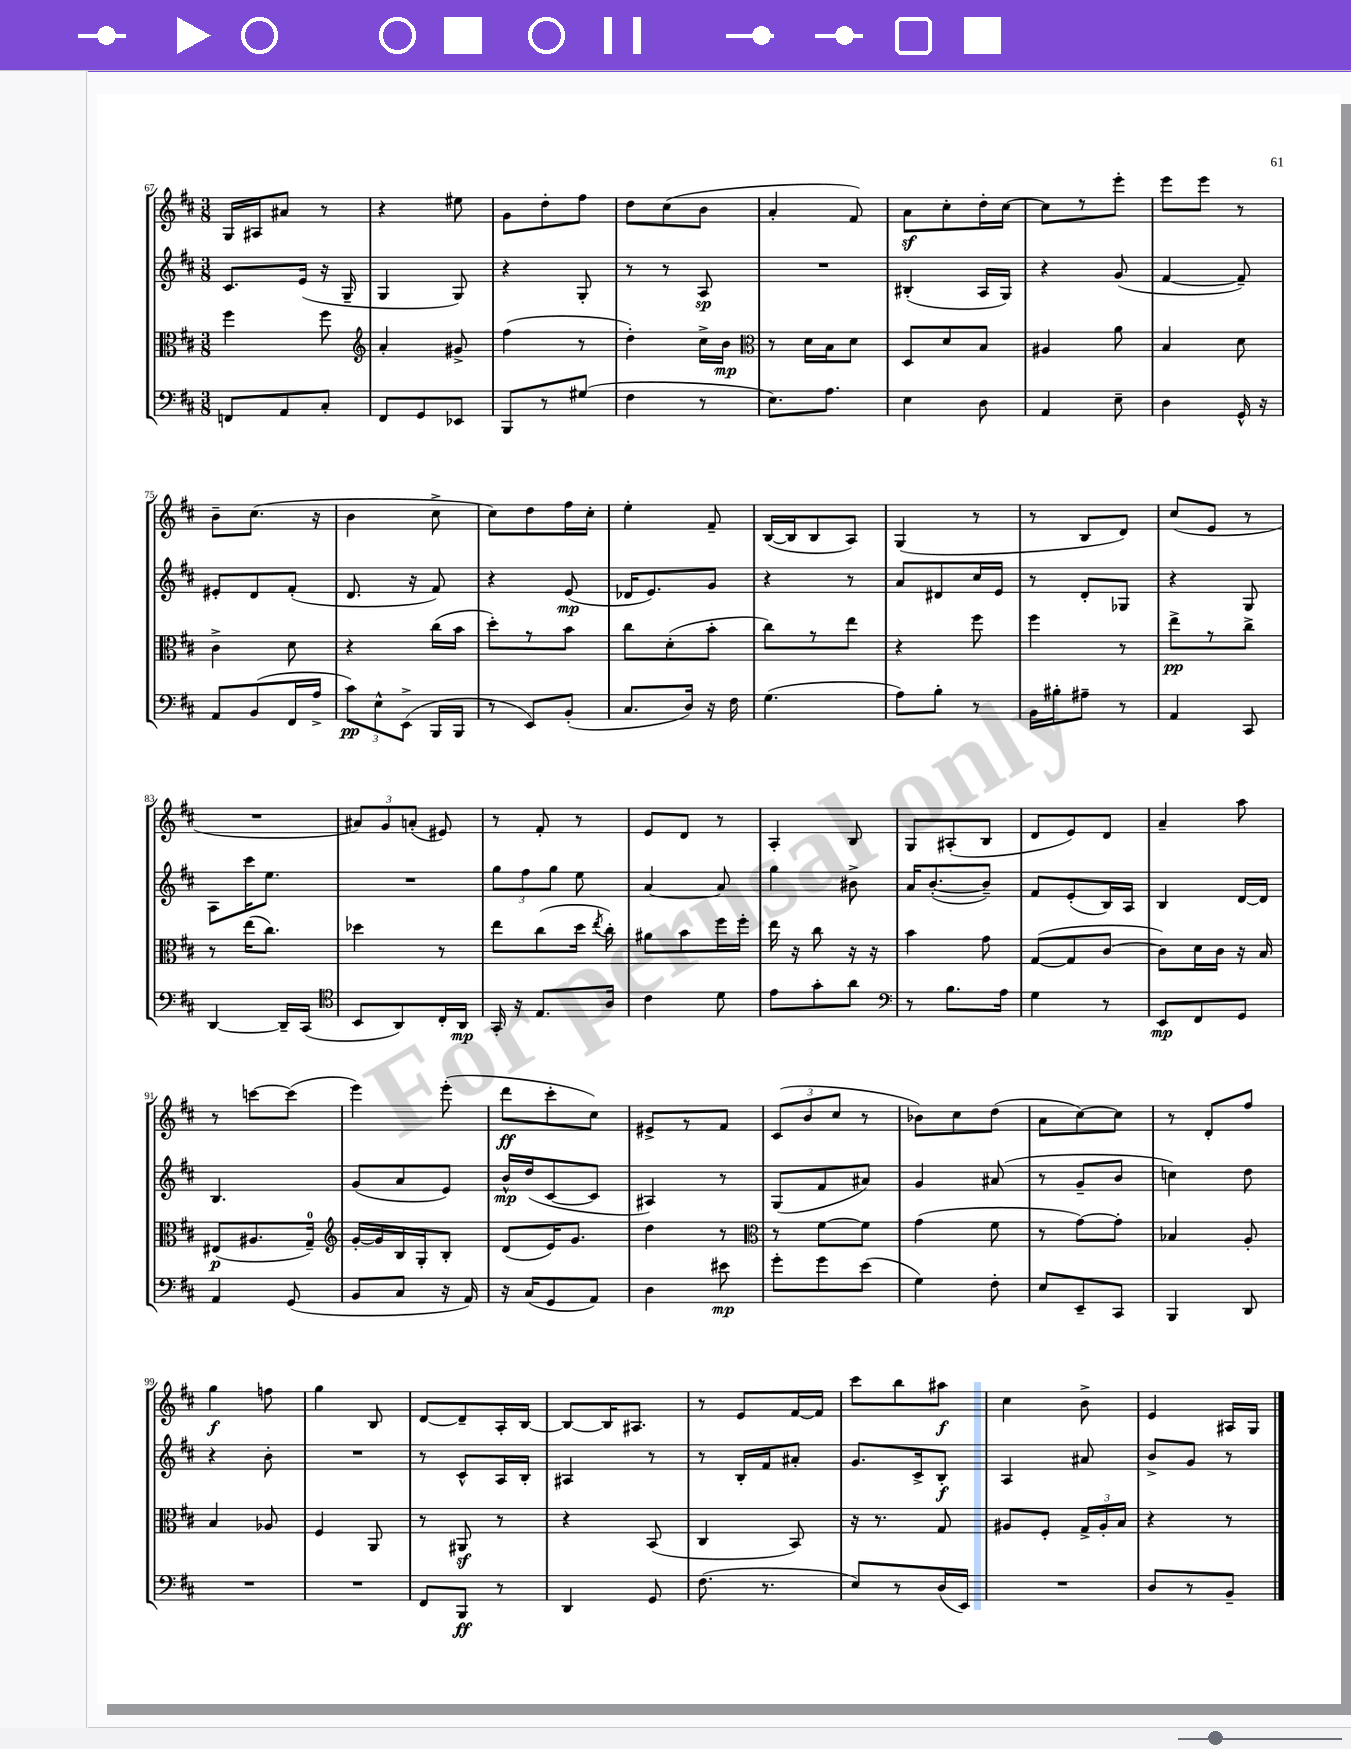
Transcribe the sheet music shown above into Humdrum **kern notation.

**kern	**kern	**kern	**kern
*staff4	*staff3	*staff2	*staff1
*clefF4	*clefC3	*clefG2	*clefG2
*k[f#c#]	*k[f#c#]	*k[f#c#]	*k[f#c#]
*M3/8	*M3/8	*M3/8	*M3/8
8FF	4ff#	8.c#	16G
.	.	.	16A#
8AA	.	.	8a#
.	.	(16e	.
8C#'	8ff#	16r	8r
.	.	16G~	.
=	=	=	=
*	*clefG2	*	*
8FF#	4a'	4G	4r
8GG	.	.	.
8EE-	8g#^	8G)	8ee#
=	=	=	=
8BBB	(4ff#	4r	8g
8r	.	.	8dd'
(8G#	8r	8G'	8ff#
=	=	=	=
4F#	4dd')	8r	8dd
.	.	8r	(8cc#
8r	16cc#^	8A	8b
.	16b	.	.
=	=	=	=
*	*clefC3	*	*
8.E)	8r	4.r	4a'
.	16d	.	.
8.A	16B	.	.
.	8d	.	8f#)
=	=	=	=
4E	8D	(4B#'	8a
.	8d	.	8cc#'
8D	8B	16A	16dd'
.	.	16G)	[16cc#
=	=	=	=
4AA	4A#	4r	8cc#]
.	.	.	8r
8E~	8a	(8g	8eee'
=	=	=	=
4D	4B	[4f#	8eee
.	.	.	8eee
16GG^^	8d	8f#~])	8r
16r	.	.	.
=	=	=	=
8AA	4c#^	8e#'	8b~
(8BB	.	8d	(8.cc#
16FF#	8d	(8f#'	.
16A^	.	.	16r
=	=	=	=
12c#)	4r	8.d	4b
12E^^	.	.	.
(12EE^	.	.	.
.	.	16r	.
16BBB	(16cc#	8f#)	8cc#^
16BBB	16b	.	.
=	=	=	=
8r	8dd')	4r	8cc#)
8EE)	8r	.	8dd
(8BB'	8b	(8e	16ff#
.	.	.	16cc#'
=	=	=	=
8.C#	8cc#	16d-	4ee'
.	.	8.e)	.
.	(8d'	.	.
16D)	.	.	.
16r	8b'	8g	8f#~
16F#	.	.	.
=	=	=	=
(4.G	8cc#)	4r	([16B
.	.	.	16B]
.	8r	.	8B
.	8ee	8r	8A)
=	=	=	=
8A)	4r	8a	(4G
8B'	.	8d#	.
8r	8ff#	16cc#	8r
.	.	16e	.
=	=	=	=
16BB	4ff#	8r	8r
16B#'	.	.	.
8A#~	.	8d'	8B
8r	8r	8G-	8d)
=	=	=	=
4AA	8ee^	4r	(8cc#
.	8r	.	8e
8CC#	8cc#^	8G	8r
=	=	=	=
[4DD	8r	8A	4.r
.	(16ee	16ccc#	.
.	8.cc#)	8.ee	.
16DD~]	.	.	.
(16CC#	.	.	.
=	=	=	=
*clefC4	*	*	*
8BB	4dd-	4.r	12a#)
.	.	.	12g
8AA)	.	.	.
.	.	.	(12a'
16C#'	8r	.	8e#)
16AA	.	.	.
=	=	=	=
16GG'	8ee	12gg	8r
16r	.	.	.
.	.	12ff#	.
8.E	(8cc#	.	8f#'
.	.	12gg	.
.	16dd	8ee	8r
.	8qee	.	.
16A	16cc#')	.	.
=	=	=	=
4c#	8a#	[4a	8e
.	8b	.	8d
8d	16ff#	8a]	8r
.	16ff#'	.	.
=	=	=	=
8e	16ee	4gg	4A'
.	16r	.	.
8g'	8cc#	.	.
8a	16r	8b#^	8B
.	16r	.	.
=	=	=	=
*clefF4	*	*	*
8r	4b	16a	8G
.	.	([8.b'	.
8.B	.	.	(8A#'
.	8g	8b~])	8B
16A	.	.	.
=	=	=	=
4G	([8G	8f#	8d
.	8G]	(8e'	8e)
8r	[8c#	16B)	8d
.	.	16A	.
=	=	=	=
8EE	8c#])	4B	4a~
8FF#	16d	.	.
.	16c#	.	.
8GG	16r	[16d	8aa
.	16B	16d]	.
=	=	=	=
4AA	(8E#	4.B	8r
.	8.A#	.	[8ccc
(8GG	.	.	(8ccc]
.	16G~)	.	.
=	=	=	=
*	*clefG2	*	*
8BB	[16g'	(8g	4eee)
.	16g]	.	.
8C#	16B	8a	.
.	16G'	.	.
16r	8B'	8e)	(8eee'
16AA)	.	.	.
=	=	=	=
16r	(8d	16b^^	8ddd
(16C#	.	(16dd	.
8GG	16e)	[8c#	8ccc#'
.	8.g	.	.
8AA)	.	8c#]	8cc#)
=	=	=	=
4D	4dd	4A#)	8e#^
.	.	.	8r
8e#	8r	8r	8f#
=	=	=	=
*	*clefC3	*	*
8g'	8r	(8G	(12c#
.	.	.	12b
8g	[8f#	8f#	.
.	.	.	12cc#
(8e	8f#]	8a#)	8r
=	=	=	=
4G)	(4g	4g	8b-)
.	.	.	8cc#
8F#'	8f#	(8a#	(8dd
=	=	=	=
8E	8r	8r	8a
8EE~	[8g)	8g~	[8cc#)
8CC#	8g']	8b	8cc#]
=	=	=	=
4BBB	4B-	4cc)	8r
.	.	.	8d'
8DD	8A'	8dd	8ff#
=	=	=	=
4.r	4B	4r	4gg
.	8A-	8b'	8ff
=	=	=	=
4.r	4F#	4.r	4gg
.	8AA	.	8B
=	=	=	=
8FF#	8r	8r	[8d
8BBB	8AA#	8c#^^	8d~]
8r	8r	16A	16A'
.	.	16B'	[16B
=	=	=	=
4DD	4r	4A#	8B_
.	.	.	16B]
.	.	.	8.A#
8GG	(8BB	8r	.
=	=	=	=
(8.F#	4C#	8r	8r
.	.	16B'	8e
8.r	.	16f#	.
.	8BB)	8a#'	[16f#
.	.	.	16f#]
=	=	=	=
8E)	16r	8.g	8ccc#
.	8.r	.	.
8r	.	.	8bb
.	.	16c#^	.
(16D	8G	8B'	8aa#
16EE)	.	.	.
=	=	=	=
4.r	8A#	4A	4cc#
.	8F#'	.	.
.	24G^	8a#	8b^
.	24A#'	.	.
.	24B	.	.
=	=	=	=
8D	4r	8b^	4e
8r	.	8g	.
8BB~	8r	8r	16A#
.	.	.	16G
==	==	==	==
*-	*-	*-	*-
